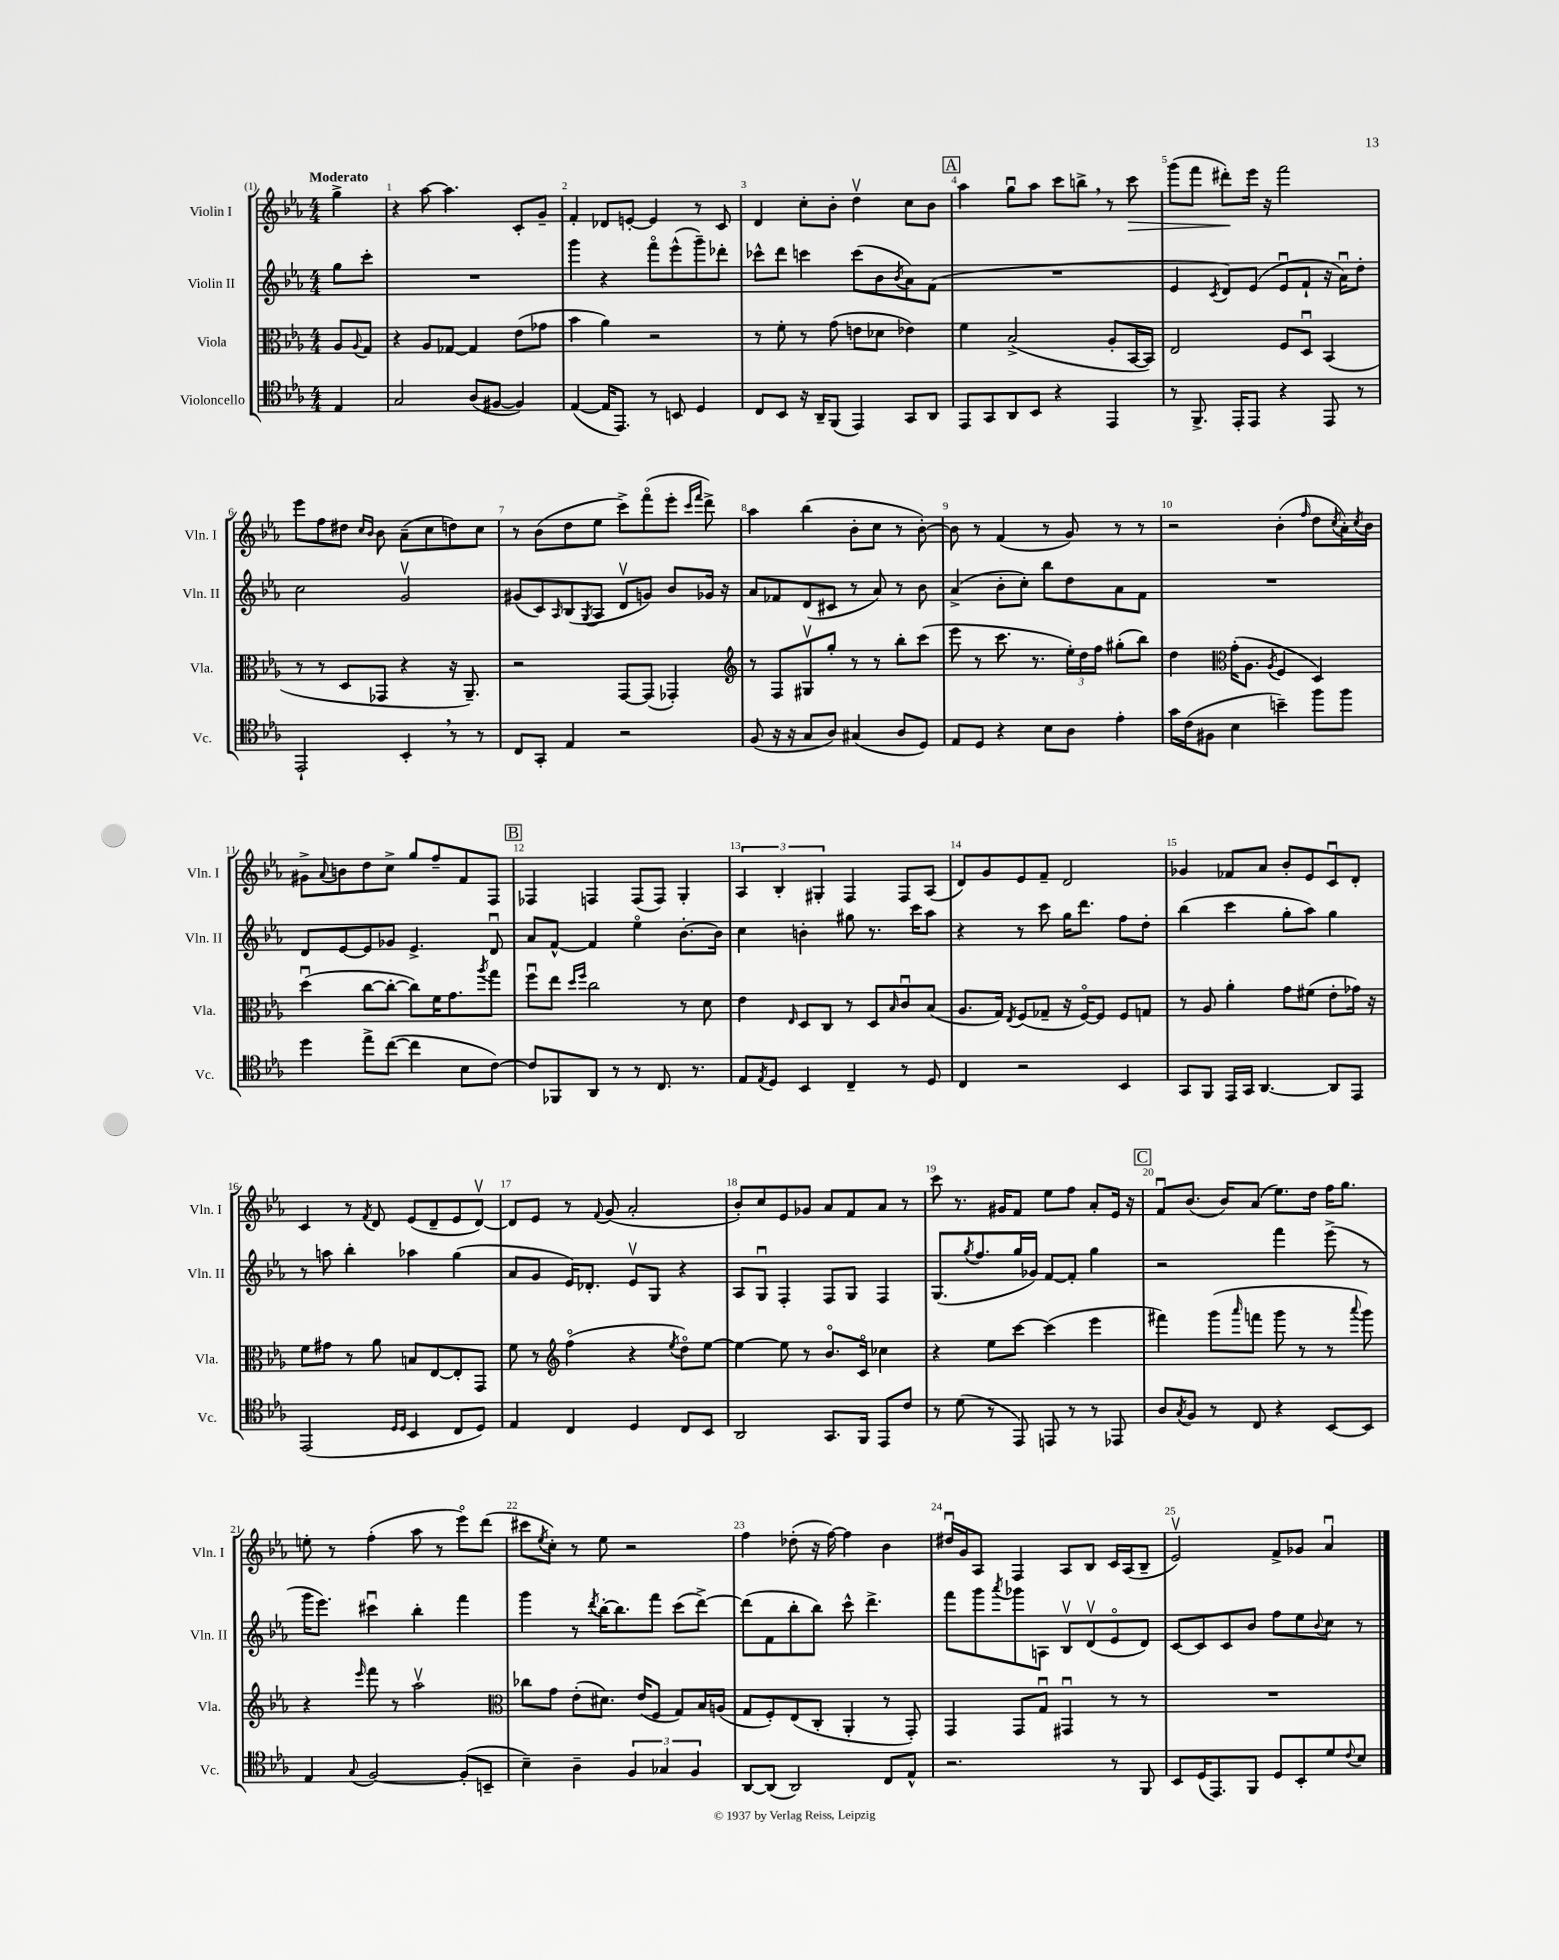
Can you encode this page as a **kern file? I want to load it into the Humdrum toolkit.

**kern	**kern	**kern	**kern
*staff4	*staff3	*staff2	*staff1
*clefC4	*clefC3	*clefG2	*clefG2
*k[b-e-a-]	*k[b-e-a-]	*k[b-e-a-]	*k[b-e-a-]
*M4/4	*M4/4	*M4/4	*M4/4
4E-	8A-	8gg	4gg^
.	8qqA-	.	.
.	8G	8ccc'	.
=	=	=	=
2G	4r	1r	4r
.	8A-	.	[8aa-
.	[8G-	.	4.aa-]
(8A-	4G-]	.	.
[8F#	.	.	.
4F#])	(8e-	.	8c'
.	8g-	.	8g~
=	=	=	=
([4E-	4b-	4ggg	4f'
16E-]	4a-)	4r	8d-
8.EE-)	.	.	.
.	.	.	[8e'
8r	2r	8fffo	4e]
8BB	.	(8eee-^^	.
4D	.	8ggg~)	8r
.	.	8ddd-'	8c
=	=	=	=
8C	8r	8ccc-^^	4d
8BB-	8f'	8ddd	.
16r	8r	4ccc	8cc'
16AA-~	.	.	.
(8FF	(8g	.	8b-'
4EE-)	8e	(8ccc	4ddv
.	8d-	8b-	.
.	.	8qb-	.
8GG	4e-)	8a-)	8cc
8AA-	.	(8f	8b-
=	=	=	=
8EE-	4f	1r	4aa-
8GG	.	.	.
8AA-	(2B-^	.	8ggu
8BB-	.	.	8aa-
4r	.	.	8ccc
.	.	.	8bb^
4EE-	8A-'	.	8r
.	[16BB-	.	8ccc
.	16BB-])	.	.
=	=	=	=
8r	2E-	4e-	(8ggg
8.FF^	.	.	8fff
.	.	8qc	.
.	.	8d)	8ddd#')
16EE-'	.	.	.
8EE-	.	(8e-	16eee-
.	.	.	16r
4r	8F	8e-u	2fff
.	8Du	8f`	.
8EE-	(4BB-	16r	.
.	.	16a-u)	.
8r	.	8dd'	.
=	=	=	=
2EE-`	8r	2cc	8eee-
.	8r	.	8ff
.	8D	.	8dd#
.	.	.	16qqcc
.	.	.	16qqb-
.	8GG-	.	8b-
4BB-'	4r	2gv	(8a-~
.	.	.	8cc
8r	16r	.	8dd)
.	8.AA-~)	.	.
8r	.	.	8cc
=	=	=	=
8C	2r	(8g#	8r
8GG'	.	8c)	(8b-
.	.	16qqA-	.
4E-	.	(8B-	8dd
.	.	8qG	.
.	.	8A-	8ee-
2r	[8GG	8dv	8ccc^)
.	(8GG]	8g)	(8fffo
.	4GG-')	8b-	8eee-'
.	.	.	16qqccc
.	.	.	16qqfff
.	.	16g-	8ddd^)
.	.	16r	.
=	=	=	=
*	*clefG2	*	*
(8F	8r	8a-	4aa-
16r	8F	8f-	.
16r	.	.	.
8G	8G#v	(8d	(4bb-
8A-)	8gg'	8c#	.
(4G#	8r	8r	8b-'
.	8r	8a-)	8cc
8A-	8bb-'	8r	8r
8D)	(8ccc	8b-	[8b-')
=	=	=	=
8E-	8eee-	(4a-^	8b-]
8D	8r	.	8r
4r	8.ccc	8b-'	(4f
.	.	8cc')	.
.	8.r	.	.
8B-	.	8bb-	8r
8A-	24ee-')	8dd	8g)
.	24dd	.	.
.	24ff	.	.
4e-'	(8gg#'	8a-	8r
.	8bb-)	8f	8r
=	=	=	=
16g	4dd	1r	2r
(16c	.	.	.
8F#	.	.	.
*	*clefC3	*	*
4B-	(16g'	.	.
.	8.A-	.	.
.	8qA-	.	.
4b~)	4F	.	(4b-'
.	.	.	16qqff
8ff	4D)	.	8dd
.	.	.	8qcc
8ff	.	.	16a-')
.	.	.	8qcc
.	.	.	16b-
=	=	=	=
4dd	(4ddu	8d	8g#^
.	.	.	8qqa-
.	.	[8e-	8b
8ee-^	[8cc	8e-]	8dd
([8cc	8cc'_	8g-	8cc^
4cc]	8cc])	4.e-^	8gg
.	16f	.	8ff~
.	8.g	.	.
8B-	.	.	8f
.	8qaa-	.	.
[8c)	8gg	8du	8F
=	=	=	=
8c]	8ffu	8a-	4F-
8FF-	8ee-	[8f^^	.
.	16qqdd	.	.
.	16qqff	.	.
8AA-	2cc	4f]	4F
8r	.	.	.
8r	.	4ee-o	(8F
8.C	.	.	8F)
.	8r	[8.b-'	4G'
8.r	.	.	.
.	8d	.	.
.	.	16b-]	.
=	=	=	=
8E-	4e-	4cc	6A-
8qE-	.	.	.
8D	.	.	.
.	.	.	6B-'
.	16qqE-	.	.
4BB-	8D	4b'	.
.	.	.	6G#'
.	8C	.	.
4C~	8r	8gg#	4F
.	8D	8.r	.
.	16qqB-	.	.
8r	8cu	.	8F
.	.	16ccc	.
8D	(8B-	8aa-	(8A-
=	=	=	=
4C	8.A-	4r	8d)
.	.	.	8g
.	16G)	.	.
.	8qE-	.	.
2r	(8F	8r	8e-
.	8G-~	8ccc	8f~
.	16r	16gg	2d
.	[16Fo)	8.ddd	.
.	8F]	.	.
4BB-	8F	8ff	.
.	8G	8dd'	.
=	=	=	=
8GG	8r	(4bb-	4g-
8FF	8A-	.	.
16EE-	4a-'	4ccc	8f-
16GG	.	.	.
[4.AA-	.	.	8a-
.	8g	8gg'	8b-'
.	(8f#	8aa-)	8e-
8AA-]	8e-'	4gg	8cu
8EE-	16g-)	.	8d'
.	16r	.	.
=	=	=	=
(2EE-	8f	8r	4c
.	8g#	8aa	.
.	8r	4bb-'	8r
.	.	.	8qf
.	8a-	.	8d
16qqD	.	.	.
16qqD	.	.	.
4BB-	8B	4aa-	(8e-
.	[8E-	.	8d~
8C	8E-']	(4gg	8e-
8D)	8GG	.	[8dv)
=	=	=	=
4E-	8f	8a-	8d]
.	8r	8g	8e-
*	*clefG2	*	*
4C	(4ffo	16e-)	8r
.	.	8.d-'	.
.	.	.	8qqf
.	.	.	(8g
4D	4r	8e-v	2a-'
.	.	8G	.
.	8qee-	.	.
8C	8ddo)	4r	.
8BB-	[8ee-	.	.
=	=	=	=
2AA-	4ee-_	8A-	8b-')
.	.	8Gu	8cc
.	8ee-]	4F'	8e-
.	8r	.	8g-
8.GG	8.b-o	8F	8a-
.	.	8G	8f
16FF	16co	.	.
8EE-	4cc-	4F	8a-
8c	.	.	8r
=	=	=	=
8r	4r	(8.G	8ccc
(8d	.	.	8.r
.	.	8qgg	.
.	.	8.ff	.
8r	8ee-	.	.
.	.	.	16g#
8EE-)	[8ccc	16gg	8f
.	.	16g-)	.
8EE	(4ccc]	[8f	8ee-
8r	.	8f']	8ff
8r	4eee-	4gg	8a-'
8EE-	.	.	16e-
.	.	.	16r
=	=	=	=
8A-	4fff#)	2r	8fu
8qG	.	.	.
8F	.	.	(8.b-
8r	(8ggg	.	.
.	.	.	16b-)
.	16qqaaa-	.	.
8C	8fff	.	(8a-
4r	8ggg	4fff	8.ee-)
.	8r	.	.
.	.	.	16dd
[8BB-	8r	(8eee-^	16ff
.	.	.	8.gg
.	8qqaaa-	.	.
8BB-]	8ggg)	8r	.
=	=	=	=
4E-	4r	16ggg	8ee'
.	.	8.eee-)	.
.	.	.	8r
8qqG	16qqeee-	.	.
[2F	8fff	4ccc#u	(4ff'
.	8r	.	.
.	2aa-v	4bb-'	8aa-
.	.	.	8r
(8F']	.	4fff	8eee-o)
8BB~	.	.	(8ddd
=	=	=	=
*	*clefC3	*	*
4B-~)	8cc-	4ggg	8ccc#
.	.	.	8qee-
.	8g	.	8cc')
4A-~	(8e-'	8r	8r
.	.	8qddd	.
.	8.d#)	[16bb-'	8ee-
.	.	8.bb-]	.
6F	.	.	2r
.	(16e-	.	.
.	8F	8fff	.
6G-	.	.	.
.	8G)	(8ccc	.
6F	.	.	.
.	16B-	[8ddd^)	.
.	(16A	.	.
=	=	=	=
[8AA-	8G	(8ddd]	4ff
(8AA-]	8F')	8f	.
2AA-)	(8E-	8bb-'	(8dd-'
.	8C'	8bb-)	16r
.	.	.	[16ff)
.	4AA-'	8ccc^^	4ff]
.	.	4.ddd^	.
8C	8r	.	4b-
8E-^^	8GG')	.	.
=	=	=	=
2.r	4GG	8fff	16dd#u
.	.	.	16g
.	.	8ggg	8A-
.	.	8qaaa-	.
.	8GG	8ggg-	4F
.	8Gu	8A	.
.	4GG#u	8B-v	8A-
.	.	(8dv	8B-
8r	8r	8e-o	16c
.	.	.	(16A-
8FF	8r	8d)	8B-~
=	=	=	=
8BB-	1r	[8c	2e-v)
(16D	.	8c]	.
8.EE-)	.	.	.
.	.	8c	.
8FF	.	8b-	.
8D	.	8ff	8f^
8BB-'	.	8ee-	8g-
.	.	8qqb-	.
8d	.	8cc	4a-u
8qqc	.	.	.
8B-	.	8r	.
==	==	==	==
*-	*-	*-	*-
